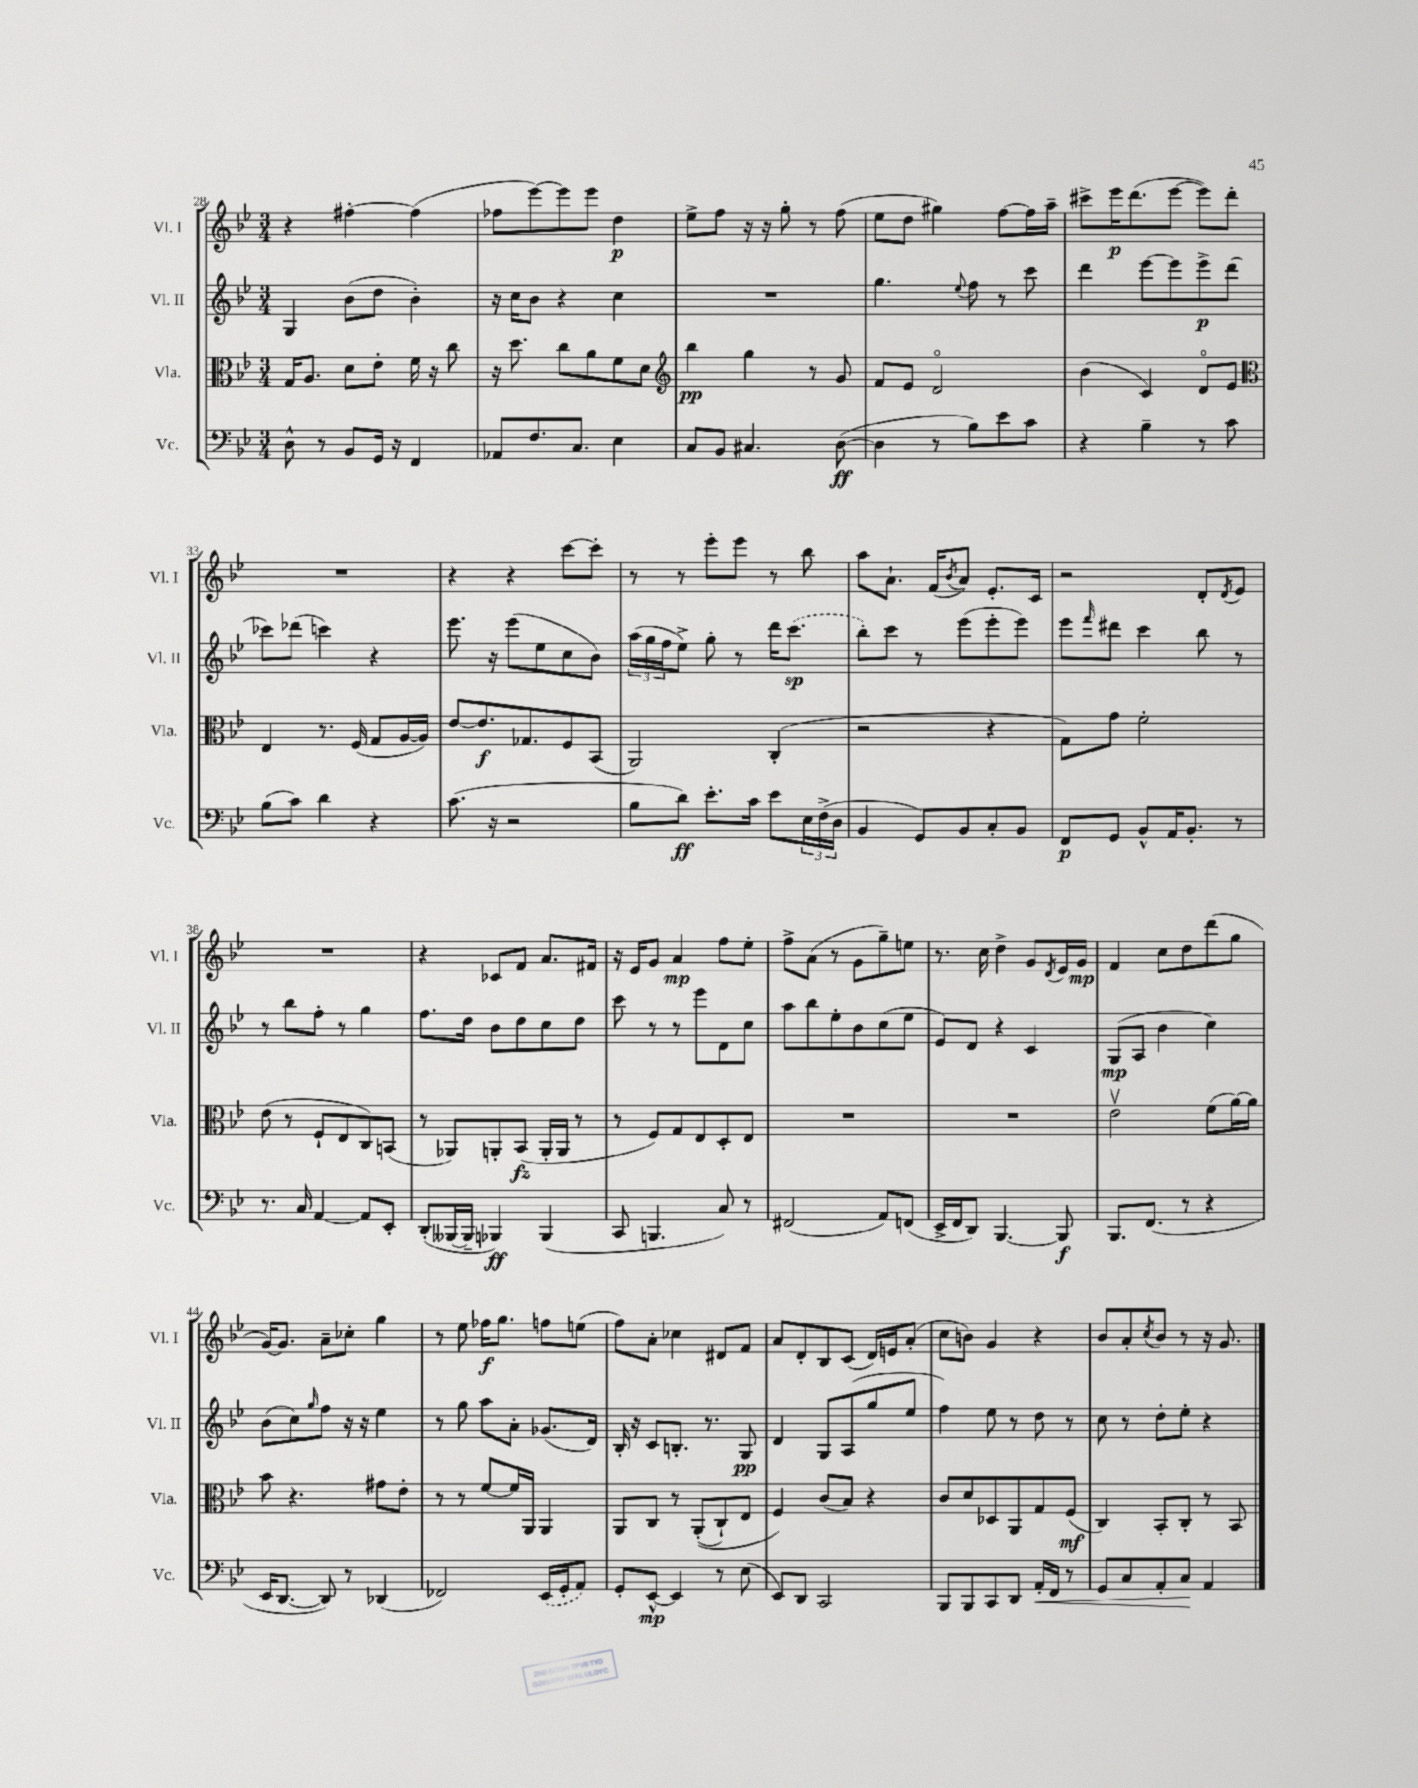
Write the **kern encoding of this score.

**kern	**kern	**kern	**kern
*staff4	*staff3	*staff2	*staff1
*clefF4	*clefC3	*clefG2	*clefG2
*k[b-e-]	*k[b-e-]	*k[b-e-]	*k[b-e-]
*M3/4	*M3/4	*M3/4	*M3/4
8D^^	16G	4G	4r
.	8.A	.	.
8r	.	.	.
8BB-	8d	(8b-	[4ff#'
16GG	8e-'	8dd	.
16r	.	.	.
4FF	16f	4b-')	(4ff#]
.	16r	.	.
.	8cc	.	.
=	=	=	=
8AA-	16r	16r	8ff-
.	8.dd	16cc	.
8.F	.	8b-	[8eee-)
.	8cc	4r	8eee-]
8.C	.	.	.
.	8a	.	8eee-
4E-	8f	4cc	4dd
.	8d	.	.
=	=	=	=
*	*clefG2	*	*
8C	4bb-	2.r	8ee-^
8BB-	.	.	8ff
4.C#	4gg	.	16r
.	.	.	16r
.	.	.	8gg'
.	8r	.	8r
([8D	8g	.	(8ff
=	=	=	=
4D]	8f	4.gg	8ee-
.	8e-	.	8dd
8r	2do	.	4gg#)
.	.	8qqee-	.
8B-)	.	8ff	.
8e-	.	8r	[8ff
8c	.	8ccc	16ff]
.	.	.	16aa~
=	=	=	=
4r	(4b-	4ddd	8ccc#^
.	.	.	16eee-
.	.	.	(8.ddd
4B-~	4c)	[8eee-	.
.	.	8eee-]	[8eee-
8r	8do	8eee-^	8eee-])
8c	8e-	(8ddd	8ddd'
=	=	=	=
*	*clefC3	*	*
(8B-	4E-	8ccc-)	2.r
8c)	.	(8ddd-	.
4d	8.r	4ccc)	.
.	(16F	.	.
4r	8G	4r	.
.	[16A	.	.
.	16A])	.	.
=	=	=	=
(8.c	[8e-	8.eee-	4r
.	8.e-]	.	.
16r	.	16r	.
2r	.	(8eee-	4r
.	8.G-	.	.
.	.	8ee-	.
.	8F	8cc	[8ccc
.	(8BB-	8b-)	8ccc']
=	=	=	=
8B-	2AA)	(24aa	8r
.	.	24gg	.
.	.	24ff	.
8d)	.	8ee-^)	8r
8.e-'	.	8gg'	8eee-'
.	.	8r	8eee-
16c	.	.	.
8e-	(4C'	16ddd	8r
.	.	(8.ccc	.
24E-	.	.	8bb-
(24F^	.	.	.
24D	.	.	.
=	=	=	=
4BB-	2r	8bb-')	8aa
.	.	8ccc	8.a`
8GG)	.	8r	.
.	.	.	(16f
.	.	.	8qb-
8BB-	.	(8eee-	8a)
8C'	4r	8eee-'	8.e-'
8BB-	.	8eee-)	.
.	.	.	16c
=	=	=	=
8FF	8G)	8eee-	2r
.	.	16qqfff	.
8GG	8g	8ddd#	.
8BB-^^	2f'	4ccc	.
16AA	.	.	.
8.BB-'	.	.	.
.	.	8bb-	8d'
.	.	.	8qd
8r	.	8r	8e-
=	=	=	=
8.r	(8e-	8r	2.r
.	8r	8bb-	.
16C	.	.	.
[4AA	8F`	8ff'	.
.	8E-	8r	.
8AA]	8C)	4gg	.
8EE-'	(8BB	.	.
=	=	=	=
(8DD'	8r	8.ff	4r
[16BBB--	8AA-)	.	.
16BBB--~]	.	16dd	.
4BBB-)	8AA'	8b-	8c-
.	(8BB-	8dd	8f
(4BBB-	16AA'	8cc	8.a
.	16AA	.	.
.	8r	8dd	.
.	.	.	16f#
=	=	=	=
8CC	8r	8ccc	16r
.	.	.	16e-
4.BBB	8F)	8r	8g
.	8G	8r	4a
.	8E-	8eee-	.
8C)	8D'	8d	8ff
8r	8E-	8cc	8ee-'
=	=	=	=
(2FF#	2.r	8aa	8ff^
.	.	8bb-	(8a
.	.	8ee-'	8r
.	.	8b-	8g
8AA)	.	(8cc	8gg~)
(8FF	.	8ee-	8ee
=	=	=	=
16EE-^	2.r	8e-)	8.r
16FF	.	.	.
8DD)	.	8d	.
.	.	.	16cc
[4.BBB-	.	4r	4dd^
.	.	4c	8g
.	.	.	8qd
8BBB-]	.	.	16e-
.	.	.	16g
=	=	=	=
8.BBB-	2e-v	(8G	4f
.	.	8A	.
(8.FF	.	.	.
.	.	4b-	8cc
8r	.	.	8dd
4r	(8f	4cc)	(8ddd
.	[16a)	.	8gg
.	16a]	.	.
=	=	=	=
16EE-	8b-	(8b-	[16g)
[8.DD	.	.	8.g]
.	4.r	8cc)	.
.	.	16qqgg	.
8DD])	.	8ff	8a~
8r	.	16r	8cc-'
.	.	16r	.
(4DD-	8g#	4ee-	4gg
.	8e-'	.	.
=	=	=	=
2FF-)	8r	8r	8r
.	8r	8gg	8ee-
.	[8f	8aa	16ff-
.	.	.	8.gg
.	16f]	8a'	.
.	16AA	.	.
(16EE-	4AA	(8.g-	8ff
16GG'	.	.	.
8AA)	.	.	(8ee
.	.	16d)	.
=	=	=	=
8GG'	8AA	16B-'	8ff)
.	.	16r	.
[8EE-^^	8C	8c	8a'
4EE-]	8r	8.B'	4cc-
.	&((8AA'	.	.
.	.	8.r	.
8r	8C`)	.	8d#
(8E-	8E-	8G	8f
=	=	=	=
8EE-)	4F&)	4d	8a
8DD	.	.	8d'
2CC	(8c	8G	8B-
.	8B-)	(8A	(8c
.	4r	8gg	16d)
.	.	.	16e
.	.	8ee-	(8a'
=	=	=	=
8BBB-	8c	4ff)	8cc
8BBB-	8d	.	8b)
8CC	8D-	8ee-	4g
8DD	8AA	8r	.
16AA'	8G	8dd	4r
16FF	.	.	.
8r	(8F	8r	.
=	=	=	=
8GG	4C)	8cc	8b-
8C	.	8r	8a'
.	.	.	8qcc
8AA'	8BB-'	8dd'	8b-
8C	8C'	8ee-'	8r
4AA	8r	4r	16r
.	.	.	8.g
.	8BB-	.	.
==	==	==	==
*-	*-	*-	*-
